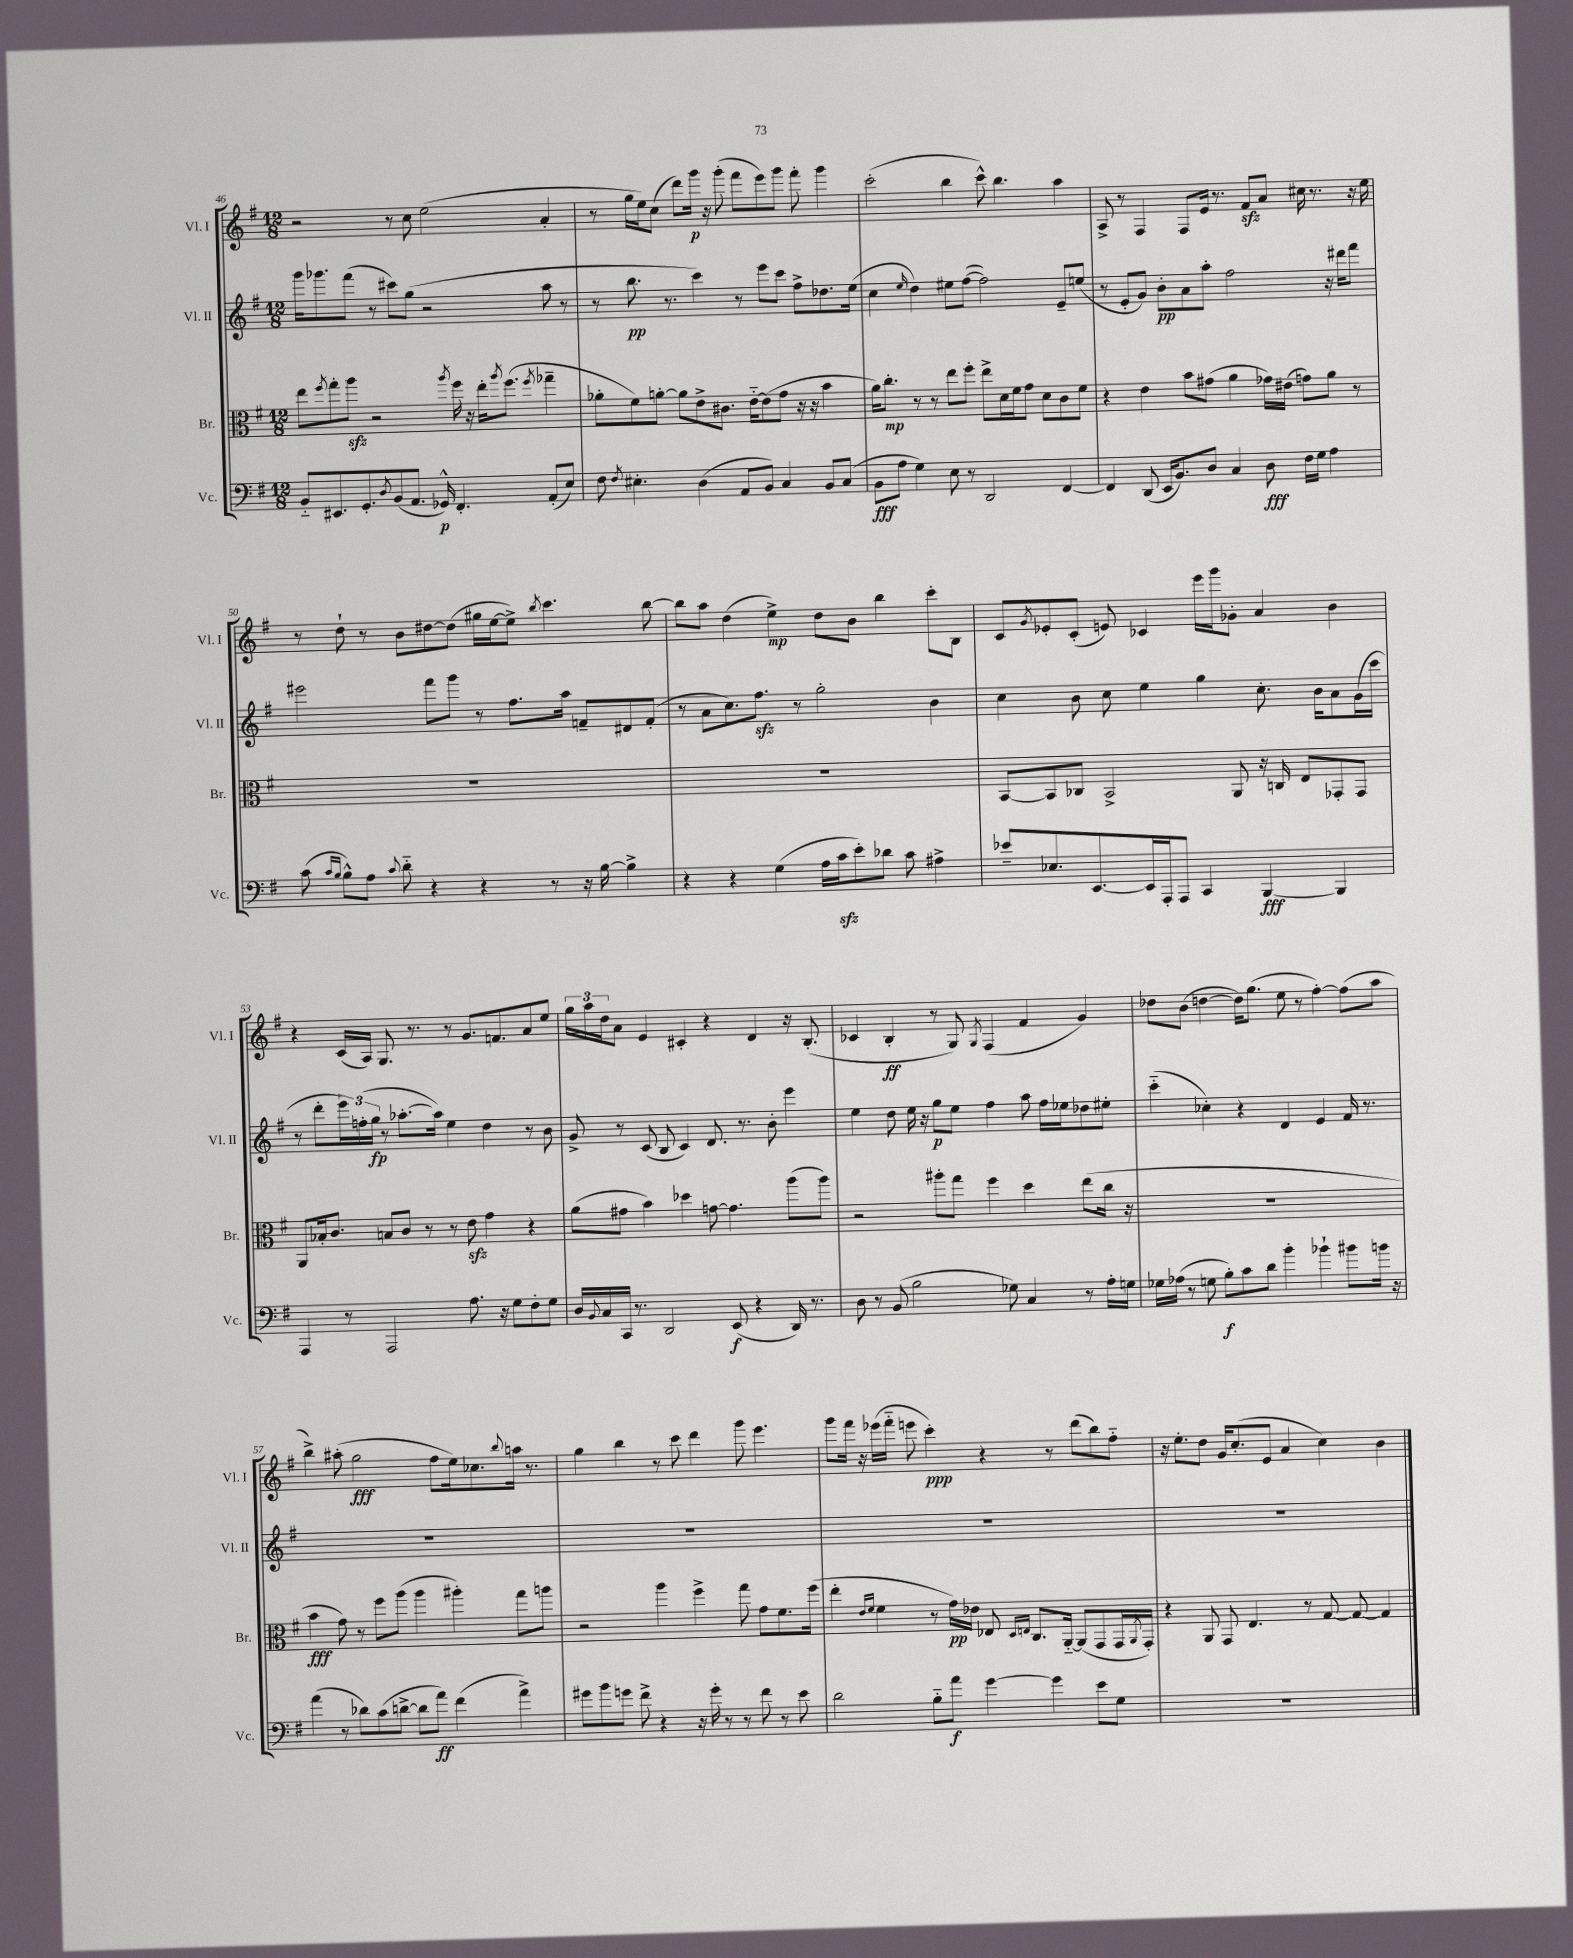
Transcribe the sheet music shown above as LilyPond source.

<<
\new StaffGroup <<
\new Staff = "s0" \with { instrumentName = "Vl. I" shortInstrumentName = "Vl. I" } {
    \clef treble \key g \major \numericTimeSignature \time 12/8
    r2 r8 c''8 e''2( a'4-. |
    r8 g''16 e''16) c''8( d'''8) g'''16\p r16 g'''8-.( fis'''8 e'''8) g'''8 fis'''8-. g'''4 |
    c'''2-.( b''4 c'''8-^) b''4. a''4 |
    a8-> r8 fis4 fis8 e'16 r8. fis'8\sfz a'8 cis''16 r8. r16 e''16 |
    r8 d''8-! r8 b'8 dis''8~ dis''8( gis''16 e''16~ e''8->) \acciaccatura { b''8 } c'''4. b''8~ |
    b''8 a''8 d''4( e''4->\mp) d''8 b'8 b''4 c'''8-. b8 |
    c'8 \acciaccatura { g'8 } ees'8-. c'8-.( e'8) ces'4 e'''16 g'''16 ges'8-. a'4 b'4 |
    r4 c'16( a16) g8. r8. r8 g'8. f'8. a'8 e''8 |
    \tuplet 3/2 { g''16 a''16 d''16 } a'8 e'4 cis'4-. r4 d'4 r16 b8.-.( |
    ces'4 b4-.\ff r8 g8) \acciaccatura { g8 } fis4( fis'4 g'4) |
    des''8 b'8( d''4~ d''16) g''8.( e''8 r8 fis''4~-.) fis''8( a''8 |
    b''4->) ais''8-.( g''2\fff fis''8 e''16) ces''8. \appoggiatura { b''8 } a''16 r8. |
    g''4 b''4 r8 c'''8 d'''4 g'''8 e'''4. |
    g'''8 fis'''16 r16 ees'''16( fis'''16-_ e'''8 c'''4-.\ppp) r4 r8 d'''8( b''8) fis''8-_ |
    r16 e''8.-. d''8 g'16 c''8.-.( e'8 a'4 c''4) b'4 \bar "|." |
}
\new Staff = "s1" \with { instrumentName = "Vl. II" shortInstrumentName = "Vl. II" } {
    \clef treble \key g \major \numericTimeSignature \time 12/8
    g'''16 ges'''8. fis'''8( r8 cis'''8) g''8( r2 a''8 r8 |
    r8 b''8.\pp r8. c'''4) r8 e'''8 c'''8 fis''8-> des''8. e''16( |
    c''4 \grace { e''16 } d''4) eis''8 fis''8~( fis''2) e'8-- e''8( |
    r8 e'8-. g'8) b'8-.\pp a'8 a''8-. fis''2 r16 dis'''16 fis'''8 |
    eis'''2 fis'''8 g'''8 r8 fis''8. a''16 f'8-- dis'8 f'8-.( |
    r8 a'8 c''8.) fis''8.\sfz r8 g''2-. b'4 |
    c''4 b'8 c''8 e''4 g''4 c''8.-. b'16 a'8 g'16( c'''16 |
    r8 d'''8-. \tuplet 3/2 { e'''16) f''16-.( g''16\fp } r8 aes''8.~-. aes''16) e''4 d''4 r8 b'8 |
    g'8-> r8 c'8( b8 c'4) d'8. r8. b'8-. e'''4 |
    e''4 d''8 e''16 r16 g''8\p e''8 fis''4 a''8 fis''16 ees''16 des''8 eis''8-. |
    c'''4-_( ces''4-.) r4 d'4 e'4 fis'16 r8. |
    R1. |
    R1. |
    R1. |
    R1. \bar "|." |
}
\new Staff = "s2" \with { instrumentName = "Br." shortInstrumentName = "Br." } {
    \clef alto \key g \major \numericTimeSignature \time 12/8
    e''8 \acciaccatura { fis''8 } g''8-. a''8\sfz r2 \acciaccatura { a''8 } fis''16 r16 e''16-. \acciaccatura { a''8 } fis''8.( \acciaccatura { fis''8 } ges''4-- |
    aes'8-. fis'8) a'8~-. a'8 e'8-> cis'8. e'16~-_ e'8( g'8 r16 r16 b'4 |
    a'16) c''8.-.\mp r8 r8 e''8 fis''8-. e''8-> d'16 fis'16 g'8 d'8 c'8 fis'8 |
    r4 e'4 b'8 gis'8( a'4 ges'16) eis'16( g'8) a'8 r8 |
    R1. |
    R1. |
    b,8~ b,8 ces8 b,2-> a,8 r16 c16 e8 ges,8-. ges,8 |
    a,8 bes16-. c'8. b8 c'8 r8 r8 e'8\sfz g'4 r4 |
    a'8( gis'8 b'4) des''4 g'8~ g'4. a''8( a''8) |
    r2 ais''8-. g''8 fis''4 d''4 e''8( c''16 r16 |
    R1. |
    b'4\fff g'8) r8 fis''8 a''8( a''4 ais''4-.) g''8 a''8 |
    r2 a''4 fis''4-> g''8 g'8 fis'8. fis''16( |
    e''4-. \grace { e'16 fis'16 } fis'4 r8 g'16\pp) ees'16 ees8 \grace { d16 e16 } c8. a,16~-_ a,8( g,8 g,16 \acciaccatura { a,8 } g,16-.) |
    r4 a,8 g,8 e4. r8 g8~ g8~ g4 \bar "|." |
}
\new Staff = "s3" \with { instrumentName = "Vc." shortInstrumentName = "Vc." } {
    \clef bass \key g \major \numericTimeSignature \time 12/8
    b,8-_ eis,8. g,8.-. \acciaccatura { d8 } b,8( a,8. ges,16-^\p) fis,4.-. a,8-.( e8) |
    fis8 \acciaccatura { fis8 } eis4.-. d4( a,8 b,8) c4 b,8 c8( |
    b,8\fff a8 g4) e8 r8 d,2 fis,4~ |
    fis,4 d,8( e,16 b,8.) d8 c4 d8\fff fis16 g16 a4 |
    c'8( \grace { c'16 b16 } b8-^) a8 \appoggiatura { c'8 } d'8-_ r4 r4 r8 r16 b16~ b4-> |
    r4 r4 g4( a16 c'16\sfz e'8-.) des'8 c'8 ais4-> |
    ees'8-- ees8. e,8.~ e,16 a,,16-. a,,8 c,4 b,,4~\fff b,,4 |
    a,,4 r8 a,,2 a8. r16 g8 fis8-. g8 |
    d16 \appoggiatura { b,8 } c16 c,16 r8. d,2 e,8\f( r4 d,16) r8. |
    d8 r8 b,8( b2 ges8) c4 r8 a16-. g16 |
    ges16 aes16( r8 g8 b8-.\f) c'8 d'8 b'4-. bes'4-! bis'8 b'16 r16 |
    a'4( r8 des'8) c'8( d'8~-> d'8 a'8\ff) fis'4( a'4->) |
    gis'8 b'8 g'8 fis'8-> r4 r16 g'16-. r8 r8 fis'8 r8 e'8 |
    d'2 b8-_ a'8\f g'4~ g'4 e'8 g8 |
    R1. \bar "|." |
}
>>
>>
\layout { \context { \Score currentBarNumber = #46 } }
